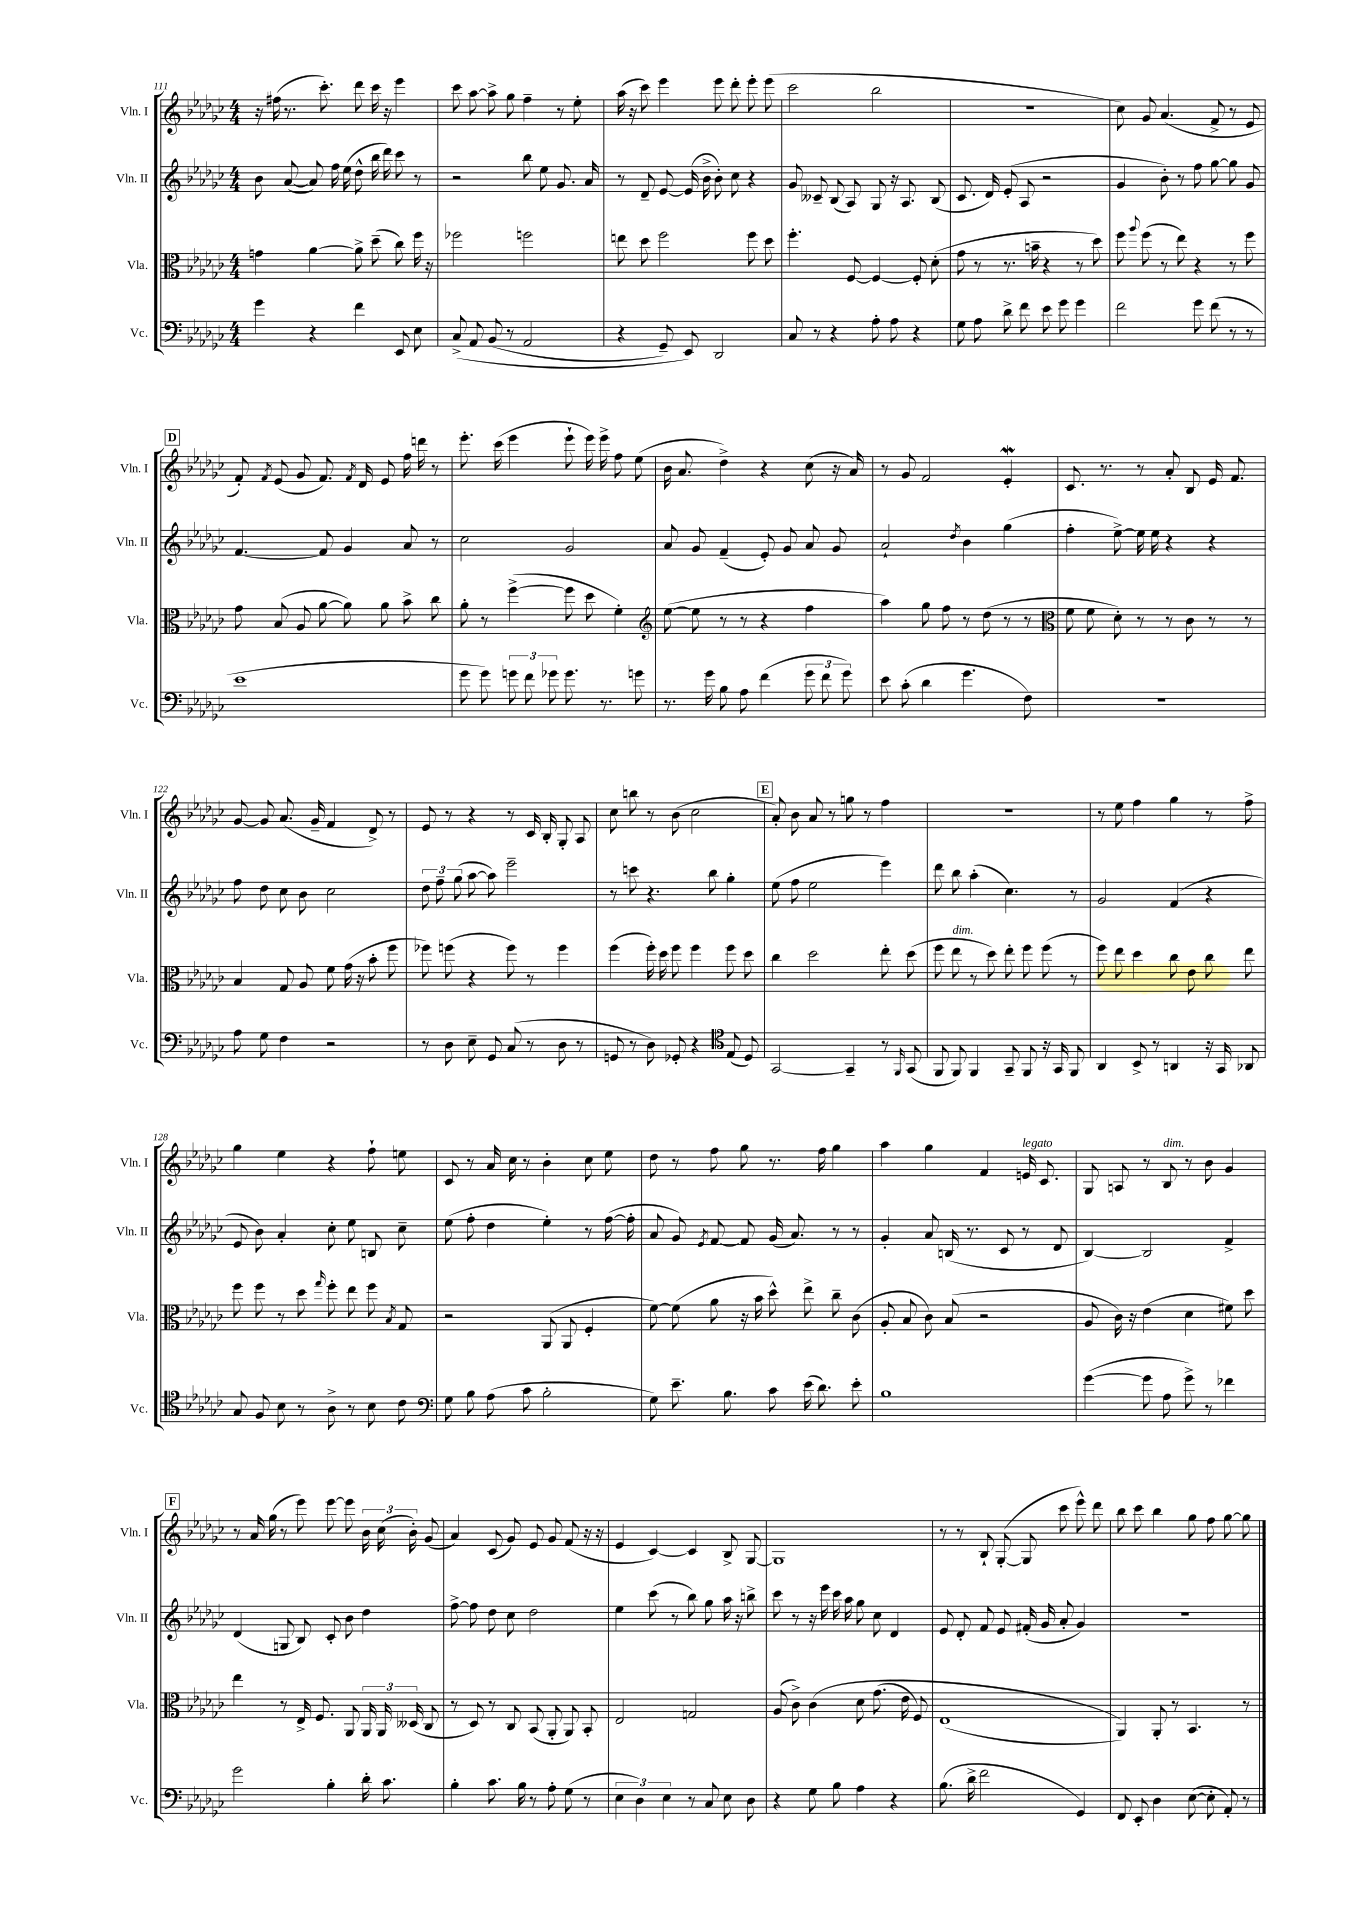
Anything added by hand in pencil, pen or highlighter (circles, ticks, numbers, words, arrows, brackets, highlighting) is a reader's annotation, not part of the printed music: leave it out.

**kern	**kern	**kern	**kern
*part4	*part3	*part2	*part1
*staff4	*staff3	*staff2	*staff1
*I"Vc.	*I"Vla.	*I"Vln. II	*I"Vln. I
*I'Vc.	*I'Vla.	*I'Vln. II	*I'Vln. I
*clefF4	*clefC3	*clefG2	*clefG2
*k[b-e-a-d-g-c-]	*k[b-e-a-d-g-c-]	*k[b-e-a-d-g-c-]	*k[b-e-a-d-g-c-]
*M4/4	*M4/4	*M4/4	*M4/4
=111	=111	=111	=111
4g-\	4gn\	8b-\	16r
.	.	.	(16ff#X\
.	.	([8a-/	8.r
4r	[4a-\	8a-/])	.
.	.	.	8.ccc-'\)
.	.	16ff\	.
.	.	(16ee-\	.
4f\	8a-^\]	8dd-^^\	8ddd-\
.	(8dd-~\	16bb-\	16ccc-\
.	.	16ddd-\)	16r
8EE-/	8cc-\)	8ccc-\	4eee-\
8E-\	16ff\	8r	.
.	16r	.	.
=112	=112	=112	=112
(8C-^/	2ff-X\	2r	8ccc-\
8AA-/	.	.	[8aa-\
(8BB-/	.	.	8aa-^\]
8r	.	.	8gg-\
2AA-/	2ffn\	8bb-\	4ff~\
.	.	8ee-\	.
.	.	8.g-/	8r
.	.	.	8ee-'\
.	.	16a-/	.
=113	=113	=113	=113
4r	8een\	8r	(16aa-\
.	.	.	16r
.	8dd-\	8d-~/	8ccc-\)
8GG-~/)	2ff\	[8e-/	4eee-\
8EE-/)	.	(16e-/]	.
.	.	16b-^\	.
2DD-/	.	8b-'\)	8eee-\
.	.	8cc-\	8ddd-'\
.	8ff\	4r	8eee-'\
.	8dd-\	.	(8eee-\
=114	=114	=114	=114
8C-/	4.ff'\	8g-/	2ccc-\
8r	.	8c--X~/	.
4r	.	(8B-/	.
.	[8F/	8A-/)	.
8A-'\	4F/_	8G-/	2bb-\
8A-\	.	16r	.
.	.	8.A-/	.
4r	8F'/]	.	.
.	(8d-'\	(8B-/	.
=115	=115	=115	=115
8G-\	8g-\	8.c-/	1r
8A-\	8r	.	.
.	.	16d-/)	.
8d-^\	8.r	(8e-'/	.
8f\	.	8A-/	.
.	16bn~\	.	.
8e-\	4r	2r	.
8g-\	.	.	.
4g-\	8r	.	.
.	8dd-\)	.	.
=116	=116	=116	=116
2f\	8ff\	4g-/	8cc-\)
.	8qqaa-/	.	.
.	(8ff\	.	8g-/
.	8r	8b-'\)	(4.a-/
.	8ee-\)	8r	.
8g-\	4r	8ff\	.
(8f\	.	[8gg-\	8f^/
8r	8r	8gg-\]	8r
8r	8ff\	8g-/	8e-/
!!LO:LB:g=z
!!LO:REH:place=s1:t=D
=117	=117	=117	=117
1e-	8g-\	[4.f/	8f'/)
.	.	.	8qf/
.	(8B-/	.	(8e-/
.	8A-/	.	8g-/
.	[8a-\	8f/]	8.f/)
.	8a-\])	4g-/	.
.	.	.	8qf/
.	.	.	16d-/
.	8a-\	.	8e-/
.	8b-^\	8a-/	16ff\
.	.	.	16dddn\
.	8cc-\	8r	8r
=118	=118	=118	=118
8g-\	8a-'\	2cc-\	8.eee-'\
8g-\)	8r	.	.
.	.	.	(16ccc-\
12gn\	([4ff^\	.	4eee-\
12f\	.	.	.
12g-X\	.	.	.
8.g-\	8ff\]	2g-/	8eee-`\
.	8dd-\	.	16eee-\)
8.r	.	.	16eee-^\
.	4f'\)	.	8ff\
8gn\	.	.	(8ee-\
=119	=119	=119	=119
*	*clefG2	*	*
8.r	([8ee-\	8a-/	16b-\
.	.	.	8.a-/
.	8ee-\]	8g-/	.
16g-\	.	.	.
8B-\	8r	(4f~/	4dd-^\)
8A-\	8r	.	.
(4f\	4r	8e-'/)	4r
.	.	8g-/	.
12g-\	4ff\	8a-/	(8cc-\
12f\	.	.	.
.	.	8g-/	16r
12g-\)	.	.	.
.	.	.	16a-/)
=120	=120	=120	=120
8e-\	4aa-\)	2a-`/	8r
(8c-'\	.	.	8g-/
4d-\	8gg-\	.	2f/
.	8ff\	.	.
.	.	8qdd-/	.
4.g-\	8r	4b-\	.
.	(8dd-\	.	.
.	8r	(4gg-\	4e-W'/
8F\)	8r	.	.
=121	=121	=121	=121
*	*clefC3	*	*
1r	8f\	4ff'\	8.c-/
.	8f\	.	.
.	.	.	8.r
.	8d-'\)	[8ee-^\)	.
.	8r	16ee-\]	8r
.	.	16ee-\	.
.	8r	4r	8a-'/
.	8c-\	.	8B-/
.	8r	4r	16e-/
.	.	.	8.f/
.	8r	.	.
!!LO:LB:g=z
=122	=122	=122	=122
8A-\	4B-/	8ff\	[8g-/
8G-\	.	8dd-\	8g-/]
4F\	8G-/	8cc-\	(8.a-/
.	8A-/	8b-\	.
.	.	.	16g-~/
2r	8f\	2cc-\	4f/
.	(16g-\	.	.
.	16r	.	.
.	8b-'\	.	8d-^/)
.	8ff\	.	8r
=123	=123	=123	=123
8r	8ff-X\)	12dd-\	8e-/
.	.	12ff~\	.
8D-\	(8ffn\	.	8r
.	.	(12gg-\	.
8E-~\	4r	[8aa-\	4r
8GG-/	.	8aa-\])	.
(8C-/	8ff\)	2eee-~\	8r
8r	8r	.	16c-/
.	.	.	16B-'/
8D-\	4ff\	.	8G-'/
8r	.	.	8A-/
=124	=124	=124	=124
8GGn/	(4ff\	8r	8cc-\
8r	.	8cccn\	8bbn\
8D-\)	16ff'\)	4.r	8r
.	16dd-\	.	.
8GG-X'/	8ff\	.	(8b-\
4r	4ff\	.	2cc-\
.	.	8bb-\	.
*clefC4	*	*	*
(8E-/	8ff\	4gg-'\	.
8D-/)	8dd-\	.	.
!!LO:REH:place=s1:t=E
=125	=125	=125	=125
[2GG-/	4cc-\	(8ee-\	8a-'/)
.	.	8ff\	8b-\
.	2dd-\	2ee-\	8a-/
.	.	.	8r
4GG-~/]	.	.	8ggn\
.	.	.	8r
8r	8ee-'\	4eee-\)	4ff\
16qqFF/	.	.	.
(8GG-/	(8dd-\	.	.
=126	=126	=126	=126
8FF/	8ff\	8ddd-\	1r
!	!LO:TX:a:i:t=dim.	!	!
8FF/)	8ee-\	8bb-\	.
4FF/	8r	(4aa-'\	.
.	8dd-\)	.	.
8GG-~/	8ee-'\	4.cc-\)	.
8FF/	8ff\	.	.
16r	(8ff\	.	.
16GG-/	.	.	.
8FF/	8r	8r	.
=127	=127	=127	=127
4AA-/	8ff\)	2g-/	8r
.	8ee-\	.	8ee-\
8BB-^/	4dd-\	.	4ff\
8r	.	.	.
4AAn/	8cc-\	(4f/	4gg-\
.	8e-\	.	.
16r	8cc-\	4r	8r
16GG-/	.	.	.
8AA-X/	8ee-\	.	8ff^\
!!LO:LB:g=z
=128	=128	=128	=128
8G-/	8ff\	8e-/	4gg-\
8F/	8ff\	8b-\)	.
8B-\	8r	4a-'/	4ee-\
8r	8dd-\	.	.
.	16qqgg-/	.	.
8A-^\	8ff'\	8cc-'\	4r
8r	8ee-\	8ee-\	.
8B-\	8ff\	8Bn/	8ff`\
.	8qB-/	.	.
8c-\	8G-/	8cc-~\	8een\
=129	=129	=129	=129
*clefF4	*	*	*
8G-\	2r	(8ee-\	8c-/
8B-\	.	8ff'\	8r
(8A-\	.	4dd-\	16a-/
.	.	.	16cc-\
8c-\	.	.	8r
2B-'\	(8AA-/	4ee-'\)	4b-'\
.	8AA-/	.	.
.	4F'/	8r	8cc-\
.	.	([16ff\	8ee-\
.	.	16ff'\]	.
=130	=130	=130	=130
8G-\)	[8f\)	8a-/	8dd-\
8.e-~\	(8f\]	8g-/)	8r
.	.	8qe-/	.
.	8a-\	[8f/	8ff\
8.B-\	.	.	.
.	16r	8f/]	8gg-\
.	16b-\	.	.
8c-\	8dd-^^\)	(16g-/	8.r
.	.	8.a-/)	.
(16e-\	8ee-^\	.	.
8.d-\)	.	.	16ff\
.	8cc-~\	8r	4gg-\
8e-'\	(8c-\	8r	.
=131	=131	=131	=131
1B-	8A-'/	4g-'/	4aa-\
.	8B-/	.	.
.	8c-\)	8a-/	4gg-\
.	(8B-/	(16Bn/	.
.	.	8.r	.
.	2r	.	4f/
.	.	8c-/	.
!	!	!	!LO:TX:a:i:t=legato
.	.	8r	16en/
.	.	.	8.c-/
.	.	8d-/	.
=132	=132	=132	=132
([4g-\	8A-/	[4B-/)	8G-/
.	16c-\)	.	8An/
.	16r	.	.
8g-\]	(4e-\	2B-/]	8r
!	!	!	!LO:TX:a:i:t=dim.
8A-\	.	.	8B-/
8g-^\)	4d-\	.	8r
8r	.	.	8b-\
4f-X\	8f#X\)	4f^/	4g-/
.	8dd-\	.	.
!!LO:LB:g=z
!!LO:REH:place=s1:t=F
=133	=133	=133	=133
2g-\	4ee-\	(4d-/	8r
.	.	.	16a-/
.	.	.	(16gg-\
.	8r	8Gn/	8r
.	16E-^/	8B-/)	8eee-\)
.	8.F/	.	.
4B-'\	.	8c-'/	[8eee-\
.	8AA-/	8b-\	8eee-\]
16d-'\	24AA-/	4dd-\	24b-\
.	24AA-/	.	(24cc-\
8.c-\	.	.	.
.	(24D--X/	.	24b-'\)
.	8C-/	.	(8g-/
=134	=134	=134	=134
4B-'\	8r	[8ff^\	4a-/)
.	8D-/)	8ff\]	.
8.c-\	8r	8dd-\	(8c-/
.	8C-/	8cc-\	8g-/)
16B-\	.	.	.
8r	(8BB-/	2dd-\	8e-/
8A-'\	8AA-'/	.	8g-/
(8G-\	8AA-/)	.	(8f/
8r	8BB-'/	.	16r
.	.	.	16r
=135	=135	=135	=135
6E-\	2E-/	4ee-\	4e-/
6D-\)	.	.	.
.	.	(8ccc-\	[4c-/)
6E-\	.	.	.
.	.	8r	.
8r	2Gn/	8bb-\)	4c-/]
8C-/	.	8gg-\	.
8E-\	.	16aa-\	8B-^/
.	.	16r	.
8D-\	.	8bbn^\	[8G-/
=136	=136	=136	=136
4r	(8A-/	8ccc-\	1G-]
.	8c-^\)	8r	.
8G-\	(4c-\	16r	.
.	.	16eee-\	.
8B-\	.	16ccc-\	.
.	.	16aa-\	.
4A-\	8d-\	8gg-\	.
.	(8.g-\	8cc-\	.
4r	.	4d-/	.
.	16e-\	.	.
.	8F/)	.	.
=137	=137	=137	=137
(8.B-\	(1E-	8e-/	8r
.	.	8d-'/	8r
16d-^\	.	.	.
2f\	.	8f/	8B-`/
.	.	8e-/	([8G-'/
.	.	(16f#X'/	8G-/]
.	.	16g-/	.
.	.	8a-'/	8ccc-\
4GG-/)	.	4g-/)	8eee-^^\)
.	.	.	8ddd-\
=138	=138	=138	=138
8FF/	4AA-/))	1r	8bb-\
8EE-'/	.	.	8ccc-\
4D-\	8AA-'/	.	4bb-\
.	8r	.	.
([8E-\	4.BB-/	.	8gg-\
8E-'\]	.	.	8ff\
8AA-'/)	.	.	[8gg-\
8r	8r	.	8gg-\]
==	==	==	==
*-	*-	*-	*-
